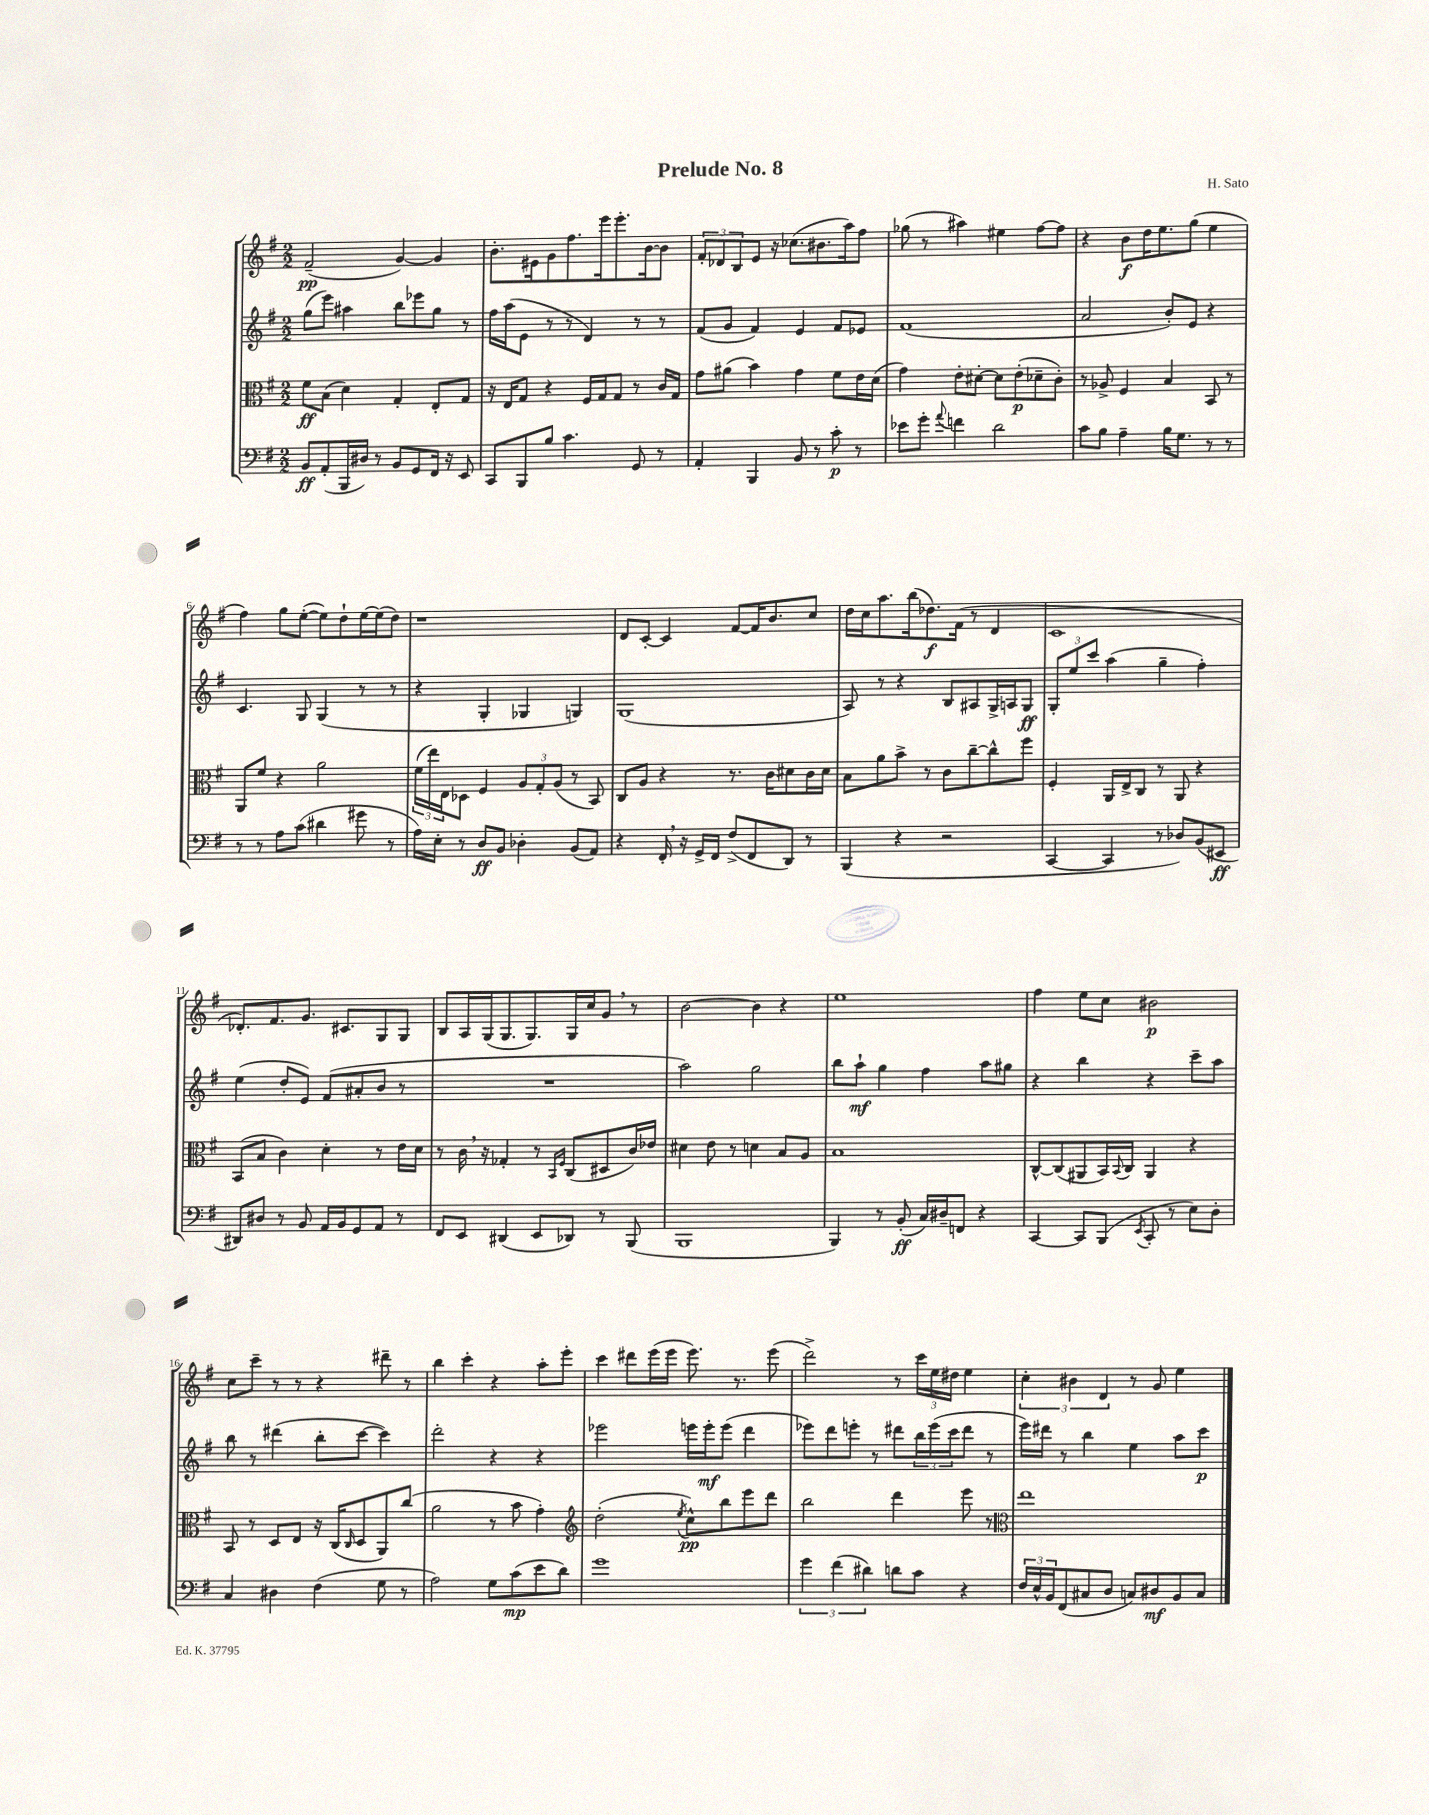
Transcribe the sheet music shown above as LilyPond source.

\header { title = "Prelude No. 8" composer = "H. Sato" }
<<
\new StaffGroup <<
\new Staff = "s0" {
    \clef treble \key g \major \numericTimeSignature \time 2/2
    fis'2--\pp( g'4~) g'4 |
    b'8.-. eis'16 g'8 fis''8. e'''16 e'''8.-. b'16~ b'8 |
    \tuplet 3/2 { fis'8-. des'8 b8 } e'8 r16 ces''8.( bis'8. a''16) fis''8 |
    ges''8( r8 ais''4) eis''4 fis''8~ fis''8 |
    r4 b'8\f d''16 e''8. g''8( e''4 |
    fis''4) g''8 e''8~-.( e''8) d''8-! e''16~ e''16( d''8) |
    r1 |
    d'8 c'8~-. c'4 fis'8~ fis'16 b'8. c''8 |
    d''16 c''16 a''8. b''16( des''8.\f) fis'16( r8 d'4 |
    c'1 |
    des'8.-.) fis'8. g'8. cis'8. g8 g8 |
    b8 a16 g16( g8. g8.) g16 c''16 g'8 \breathe r8 |
    b'2~ b'4 r4 |
    e''1 |
    fis''4 e''8 c''8 bis'2\p |
    c''8 c'''8-- r8 r8 r4 dis'''8-- r8 |
    b''4 c'''4-. r4 a''8-. e'''8-. |
    c'''4 dis'''8 e'''16( e'''16 e'''8.) r8. e'''8( |
    d'''2->) r8 \tuplet 3/2 { c'''16 e''16 dis''16 } e''4 |
    \tuplet 3/2 { c''4-. bis'4 d'4 } r8 g'8 e''4 \bar "|." |
}
\new Staff = "s1" {
    \clef treble \key g \major \numericTimeSignature \time 2/2
    g''8( e'''8) ais''4 b''8 ees'''8 g''8 r8 |
    fis''16 a''16( e'8 r8 r8 d'4) r8 r8 |
    fis'8( g'8 fis'4) e'4 fis'8 ees'8 |
    fis'1( |
    a'2 b'8-.) e'8 r4 |
    c'4. g8 g4( r8 r8 |
    r4 g4-. ges4 g4) |
    g1( |
    a8) r8 r4 b8 ais8 g16-> a16 g8\ff |
    \tuplet 3/2 { g8-. e''8 c'''8 } a''4( g''4-- fis''4-.) |
    e''4( d''8-. e'8) fis'8( ais'8-. b'8 r8 |
    R1 |
    a''2) g''2 |
    b''8 a''8-!\mf g''4 fis''4 a''8 gis''8 |
    r4 b''4 r4 c'''8-- a''8 |
    b''8 r8 dis'''4( b''8-. c'''8~ c'''4) |
    d'''2-. r4 r4 |
    ees'''2 e'''16 e'''16-.\mf e'''8( d'''4 |
    ees'''8) d'''8 e'''8-. r8 dis'''8 \tuplet 3/2 { b''16 e'''16( c'''16 } dis'''8 r8 |
    e'''16) dis'''16 r8 b''4 e''4 a''8 c'''8\p \bar "|." |
}
\new Staff = "s2" {
    \clef alto \key g \major \numericTimeSignature \time 2/2
    fis'8\ff b8( d'4) g4-. e8-. g8 |
    r16 e16 g8 r4 fis16 g16 g8 r8 c'16 g16 |
    g'8 ais'8( b'4) g'4 fis'8 e'16 d'16( |
    g'4) e'8-. dis'8~-. dis'8 e'8-.\p( des'8-- c'8-.) |
    r8 aes8-> fis4 b4 b,8 r8 |
    a,8 fis'8 r4 a'2 |
    \tuplet 3/2 { fis'16( e''16) e16 } des8 fis4 \tuplet 3/2 { a8 g8-. a8( } r8 b,8) |
    c8 a8 r4 r8. c'16 dis'8 c'16 dis'16 |
    b8 a'8 b'8-> r8 c'8 c''8~-- c''8-^ fis''8 |
    fis4-. a,16 e16-> c8 r8 a,8 r4 |
    b,8( b8 c'4) d'4-. r8 e'16 d'16 |
    r8 c'16 \breathe r16 ges4-. r8 \grace { b,16 fis16 } c8( dis8 c'16) ees'16 |
    dis'4 e'8 r8 d'4 b8 a8 |
    b1 |
    c8~-^ c8( ais,8 b,16) \appoggiatura { b,8 } c16 ais,4 r4 |
    b,8 r8 d8 e8 r16 c16( \grace { c16 } d8 a,8) c''8( |
    a'2 r8 b'8 g'4-.) |
    \clef treble d''2-.( \acciaccatura { e''8 } c''8-^\pp) b''8 e'''8 d'''8 |
    b''2 d'''4 e'''8 r8 |
    \clef alto e''1 \bar "|." |
}
\new Staff = "s3" {
    \clef bass \key g \major \numericTimeSignature \time 2/2
    b,8\ff a,8-.( b,,16 dis16) r8 b,8 g,8 fis,16 r16 e,8 |
    c,8 b,,8 b8 c'4. g,8 r8 |
    a,4-. b,,4 b,8 r8 c'8-.\p r8 |
    ees'8 g'8-. \appoggiatura { a'8 } f'4 d'2 |
    c'8 b8 a4-- b16 g8. r8 r8 |
    r8 r8 a8 c'8( dis'4 gis'8 r8 |
    a16) e16-. r8 d8\ff b,8 des4-. b,8( a,8) |
    r4 fis,16-. \breathe r16 g,16-> fis,16 fis8->( fis,8 d,8) r8 |
    b,,4( r4 r2 |
    c,4~ c,4 r8 des8) b,8( eis,8\ff |
    dis,8) dis8 r8 b,8 a,16 b,16 g,8 a,8 r8 |
    fis,8 e,8 dis,4( e,8 des,8) r8 b,,8( |
    b,,1 |
    b,,4) r8 b,8-.\ff( c16) dis16-- f,8 r4 |
    c,4~ c,8 b,,8( \acciaccatura { e,8 } c,8-. r8 e8) d8-. |
    c4 dis4 fis4( g8 r8 |
    a2) g8 c'8\mp( e'8 d'8) |
    g'1 |
    \tuplet 3/2 { g'4 fis'4( dis'4) } d'8 c'8 r4 |
    \tuplet 3/2 { fis16 e16-^ b,16 } fis,8( cis8 d8 c8) dis8\mf b,8 c8 \bar "|." |
}
>>
>>
